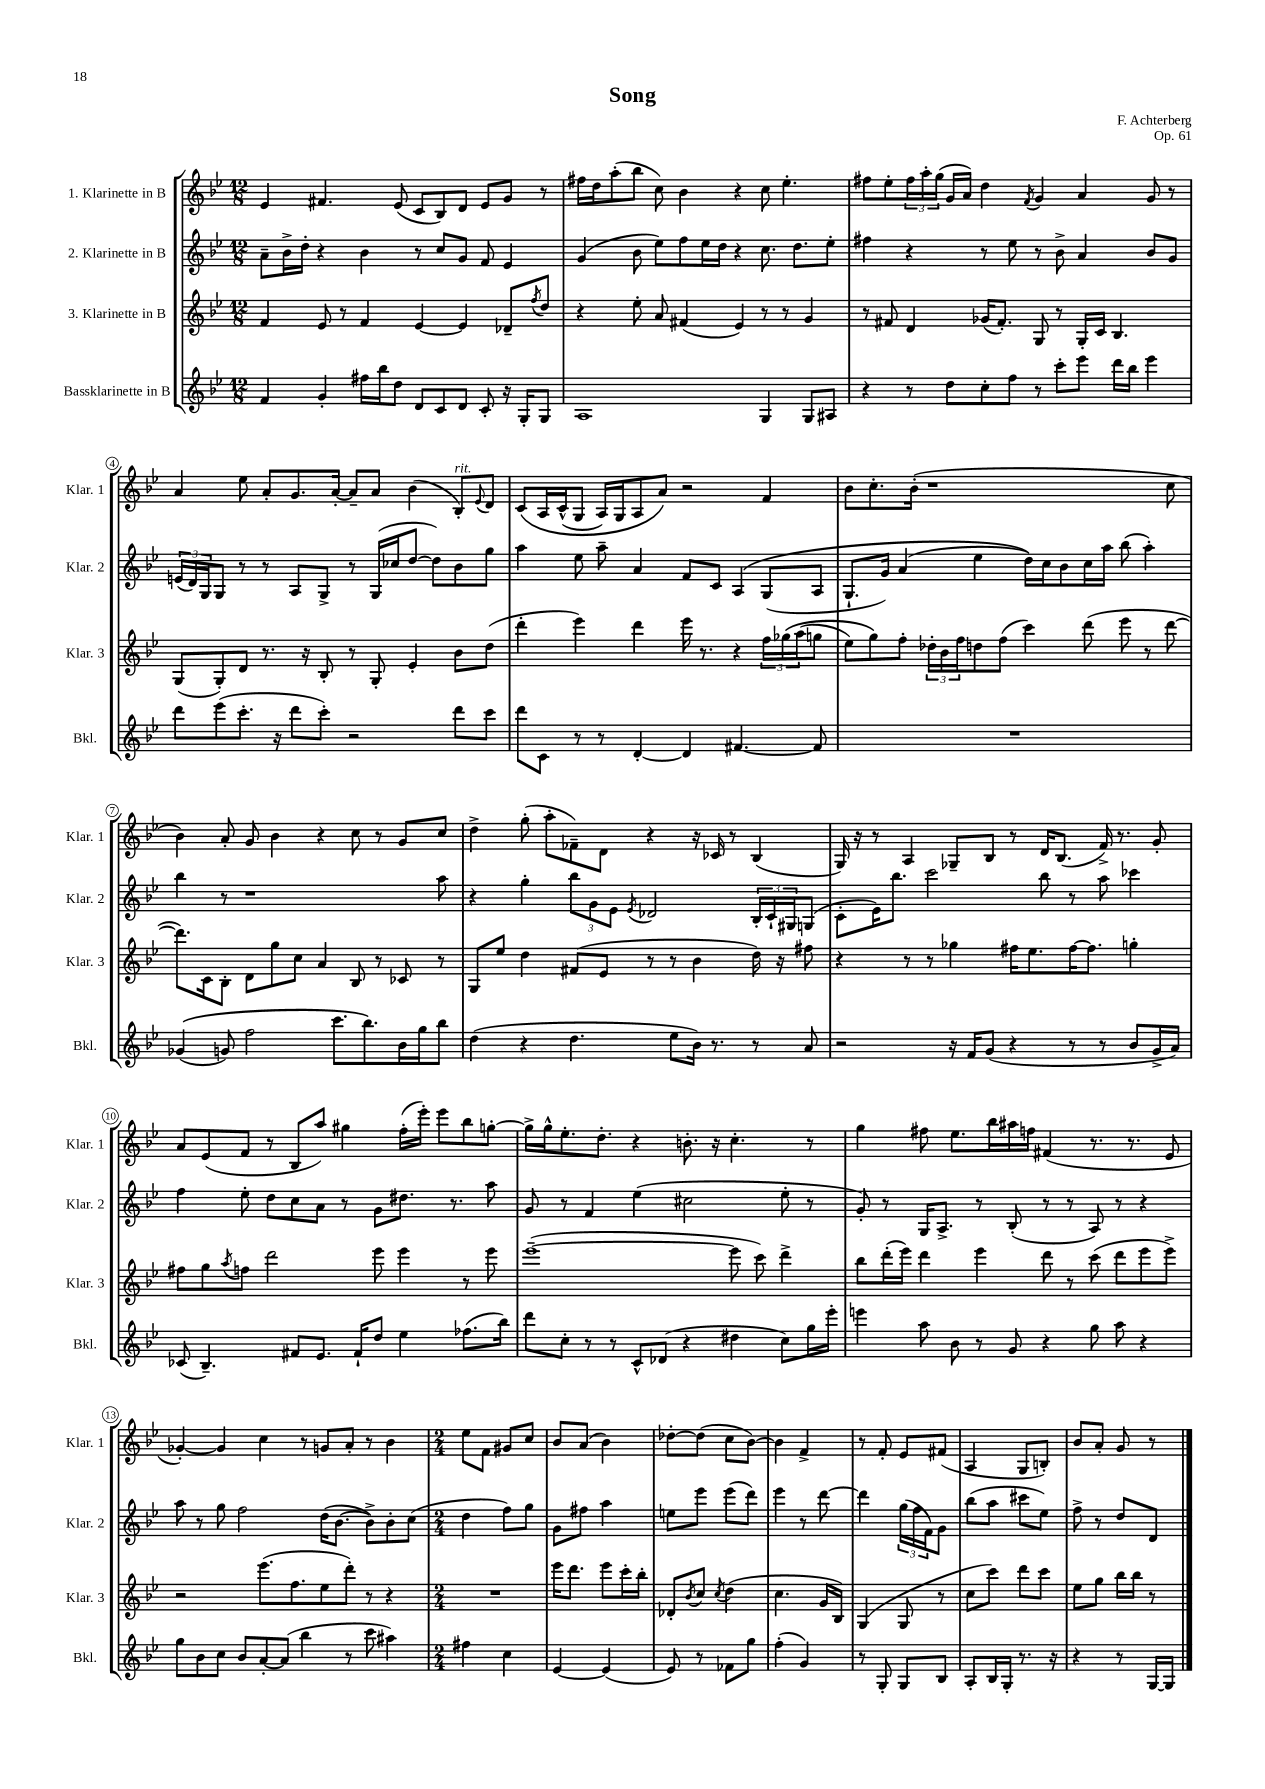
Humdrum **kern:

**kern	**kern	**kern	**kern
*staff4	*staff3	*staff2	*staff1
*clefG2	*clefG2	*clefG2	*clefG2
*k[b-e-]	*k[b-e-]	*k[b-e-]	*k[b-e-]
*M12/8	*M12/8	*M12/8	*M12/8
4f/	4f/	8a~\L	4e-/
.	.	16b-^\L	.
.	.	16dd'\JJ	.
4g'/	8e-/	4r	4.f#/
.	8r	.	.
16ff#\LL	4f/	4b-\	.
16bb-\J	.	.	.
8dd\J	.	.	(8e-/
8d/L	[4e-/	8r	8c/L
8c/	.	8cc/L	8B-/)
8d/J	4e-/]	8g/J	8d/J
8c'/	.	8f/	8e-/L
16r	8d-~/L	4e-/	8g/J
16G'/LK	.	.	.
.	8qff/	.	.
8G/J	8dd/J	.	8r
=	=	=	=
1A	4r	(4g/	16ff#\LL
.	.	.	16dd\J
.	.	.	(8aa'\
.	8ee-'\	8b-\	8bb-\J
.	8a/	8ee-\L)	8cc\)
.	(4f#/	8ff\	4b-\
.	.	16ee-\L	.
.	.	16dd\JJ	.
.	4e-/)	4r	4r
4G/	8r	8.cc\	8cc\
.	8r	.	4.ee-'\
.	.	8.dd\L	.
8G/L	4g/	.	.
8A#/J	.	8ee-'\J	.
=	=	=	=
4r	8r	4ff#\	8ff#\L
.	8f#/	.	8ee-'\
8r	4d/	4r	24ff#\L
.	.	.	24aa'\
.	.	.	(24gg\JJ
8dd\L	.	.	16g/LL
.	.	.	16a/JJ)
8cc'\	(16g-/LK	8r	4dd\
.	8.f#'/J)	.	.
8ff\J	.	8ee-\	.
.	.	.	8qf/
8r	8G/	8r	4g/
8ccc'\L	8r	8b-^\	.
8eee-\J	16G'/LL	4a/	4a/
.	16c/JJ	.	.
16ddd\LL	4.B-/	.	.
16bb-\JJ	.	.	.
4eee-\	.	8b-/L	8g/
.	.	8g/J	8r
=	=	=	=
8ddd\L	(8G/L	(24e/LL	4a/
.	.	24d/)	.
.	.	24G/J	.
(8eee-\	8G'/)	8G/J	.
8.ccc'\J	8d/J	8r	8ee-\
.	8.r	8r	8a'/L
16r	.	.	.
8ddd\L	.	8A/L	8.g/
.	16r	.	.
8ccc'\J)	8B-'/	8G^/J	.
.	.	.	[16a'/Jk
2r	8r	8r	8a~/]L
.	8G'/	(16G/LL	8a/J
.	.	16cc-/J	.
.	4e-'/	[8dd/J	(4b-\
.	.	8dd\]L)	.
8ddd\L	8b-\L	8b-\	8B-'/L)
.	.	.	8qqe-/
8ccc\J	(8dd\J	8gg\J	8d/J
=	=	=	=
8ddd\L	4ddd'\	4aa\	&(8c/L
8c\J	.	.	16A/L
.	.	.	(16c^^/J
8r	4eee-\)	8ee-\	8G/J
8r	.	8aa~\	16A/LL)
.	.	.	16G/J
[4d'/	4ddd\	4a/	8A/
.	.	.	8a/J&)
4d/]	16eee-\	8f/L	2r
.	8.r	.	.
.	.	8c/J	.
[4.f#/	4r	&(4A/	.
.	24ff\LL	(8G/L	4f/
.	&(24gg-\	.	.
.	(24aa\J	.	.
8f#/]	8gg\J	8A/J	.
=	=	=	=
1.r	8ee-\L)	8.G`/L	8b-\L
.	8gg\&)	.	8.cc'\
.	.	16g/Jk)	.
.	8ff'\J	(4a/	.
.	.	.	(16b-'\Jk
.	24dd-'\LL	.	1r
.	24b-\	.	.
.	24ff\J	.	.
.	8dd\	4ee-\	.
.	(8ff\J	.	.
.	4ccc\)	16dd\LL)&)	.
.	.	16cc\J	.
.	.	8b-\	.
.	(8ddd\	16cc\L	.
.	.	16aa\JJ	.
.	8eee-\	(8bb-\	.
.	8r	4aa'\)	.
.	[8ddd\	.	8cc\
=	=	=	=
&((4g-/	8.ddd\]L)	4bb-\	4b-\)
.	16c\k	.	.
8g/)	8B-'\J	8r	8a'/
2ff\	8d\L	1r	8g/
.	8gg\	.	4b-\
.	8cc\J	.	.
.	4a/	.	4r
8.ccc\L	.	.	.
.	8B-/	.	8cc\
8.bb-\&)	.	.	.
.	8r	.	8r
16b-\L	8c-/	.	8g/L
16gg\J	.	.	.
8bb-\J	8r	8aa\	8cc/J
=	=	=	=
(4dd\	8G/L	4r	4dd^\
.	8ee-/J	.	.
4r	4dd\	4gg'\	(8gg'\
.	.	.	8aa'\L
4.dd\	(8f#/L	12bb-\L	8f-~\)
.	.	12g\	.
.	8e-/J	.	8d\J
.	.	12e-\J	.
.	.	8qe-/	.
.	8r	2d-/	4r
8ee-\L	8r	.	.
16b-\Jk)	4b-\	.	16r
8.r	.	.	16c-/
.	.	.	8r
8r	16dd\)	24B-'/LL	(4B-/
.	.	24c`/	.
.	16r	.	.
.	.	24G#/J	.
8a/	8ff#\	(8G/J	.
=	=	=	=
2r	4r	8c'\L	16G/)
.	.	.	16r
.	.	16e-\K)	8r
.	.	8.bb-\J	.
.	8r	.	4A/
.	8r	2ccc\	.
16r	4gg-\	.	8G-~/L
16f/LK	.	.	.
(8g/J	.	.	8B-/J
4r	16ff#\LK	.	8r
.	8.ee-\	.	.
.	.	8bb-\	16d/LK
.	.	.	(8.B-/J
8r	[16ff#\K	8r	.
.	8.ff#\]J	.	.
8r	.	8aa\	16f^/)
.	.	.	8.r
8b-/L	4gg'\	4ccc-\	.
16g^/L	.	.	8g'/
16a/JJ)	.	.	.
=	=	=	=
(8c-/	8ff#\L	4ff\	8a/L
4.B-~/)	8gg\	.	(8e-/
.	8qaa/	.	.
.	8ff\J	8ee-'\	8f/J
.	2ddd\	8dd\L	8r
8f#/L	.	8cc\	8B-/L
8.e-/J	.	8a\J	8aa/J)
.	.	8r	4gg#\
16f#`/LK	.	.	.
8dd/J	8eee-\	8g\L	.
4ee-\	4eee-\	8.dd#\J	(16ff'\LL
.	.	.	16eee-'\JJ)
.	.	.	8eee-\L
.	.	8.r	.
(8.ff-\L	8r	.	8bb-\
.	8eee-\	8aa\	[8gg'\J
16bb-\Jk)	.	.	.
=	=	=	=
8ddd\L	([1eee-~	8g/	16gg^\]LL
.	.	.	16gg^^\J
8cc'\J	.	8r	8.ee-'\
8r	.	4f/	.
.	.	.	8.dd'\J
8r	.	.	.
8c^^/L	.	(4ee-\	4r
(8d-/J	.	.	.
4r	.	2cc#\	8.b'\
.	.	.	16r
4dd#\	8eee-\]	.	4.cc'\
.	8ccc\)	.	.
8cc\L)	4ddd^\	8ee-'\	.
16gg\L	.	8r	8r
16eee-'\JJ	.	.	.
=	=	=	=
4eee\	8bb-\L	8g'/)	4gg\
.	(16ddd'\L	8r	.
.	16eee-\JJ)	.	.
8aa\	4ddd\	16G/LK	8ff#\
.	.	8.A^/J	.
8b-\	.	.	8.ee-\L
8r	4eee-\	8r	.
.	.	.	16bb-\L
8g/	.	(8B-'/	16aa#\
.	.	.	16ff\JJ
4r	8ddd\	8r	(4f#/
.	8r	8r	.
8gg\	(8ccc\	8A/)	8.r
8aa\	8ddd\L	8r	.
.	.	.	8.r
4r	8eee-\	4r	.
.	8eee-^\J)	.	8e-/
=	=	=	=
8gg\L	2r	8aa\	[4g-'/)
8b-\	.	8r	.
8cc\J	.	8gg\	4g-/]
8b-/L	.	2ff\	.
[8a'/	(8.eee-\L	.	4cc\
(8a/]J	.	.	.
.	8.ff\	.	.
4bb-\	.	.	8r
.	8ee-\	(16dd\LK	8g/L
.	.	[8.b-\J	.
8r	8ddd'\J)	.	8a'/J
8ccc\	8r	8b-^\]L)	8r
4aa#\)	4r	8b-'\	4b-\
.	.	(8cc\J	.
=	=	=	=
*M2/4	*M2/4	*M2/4	*M2/4
4ff#\	2r	4dd\	8ee-\L
.	.	.	8f\J
4cc\	.	8ff\L)	8g#/L
.	.	8gg\J	8cc/J
=	=	=	=
[4e-/	16eee-\LK	8g\L	8b-/L
.	8.ddd\J	.	.
.	.	8ff#\J	(8a/J
(4e-/]	8eee-\L	4aa\	4b-\)
.	16ccc'\L	.	.
.	16bb-'\JJ	.	.
=	=	=	=
8e-/)	8d-'/L	8ee\L	[8dd-'\L
.	8qb-/	.	.
8r	8cc/J	8eee-\J	(8dd-\]J
.	8qcc/	.	.
8f-\L	(4dd\	(8eee-\L	8cc\L
8gg\J	.	8ddd\J)	[8b-\J)
=	=	=	=
(4ff'\	4.cc\	4eee-\	4b-\]
4g/)	.	8r	4f^/
.	16g/LL	[8ddd\	.
.	16B-/JJ)	.	.
=	=	=	=
8r	(4G/	4ddd\]	8r
8G'/	.	.	8f'/
8G/L	8G/	(24gg\LL	8e-/L
.	.	24ff\	.
.	.	24f\J)	.
8B-/J	8r	8g\J	(8f#/J
=	=	=	=
8A'/L	8cc\L	(8bb-\L	4A/
16B-/L	8ccc\J)	8aa\J	.
16G'/JJ	.	.	.
8.r	8ddd\L	8ccc#\L	8G/L
.	8ccc\J	8ee-\J)	8B'/J)
16r	.	.	.
=	=	=	=
4r	8ee-\L	8ff^\	8b-/L
.	8gg\J	8r	8a'/J
8r	16bb-\LL	8dd/L	8g/
.	16bb-\JJ	.	.
[16G/LL	8r	8d/J	8r
16G/]JJ	.	.	.
==	==	==	==
*-	*-	*-	*-
